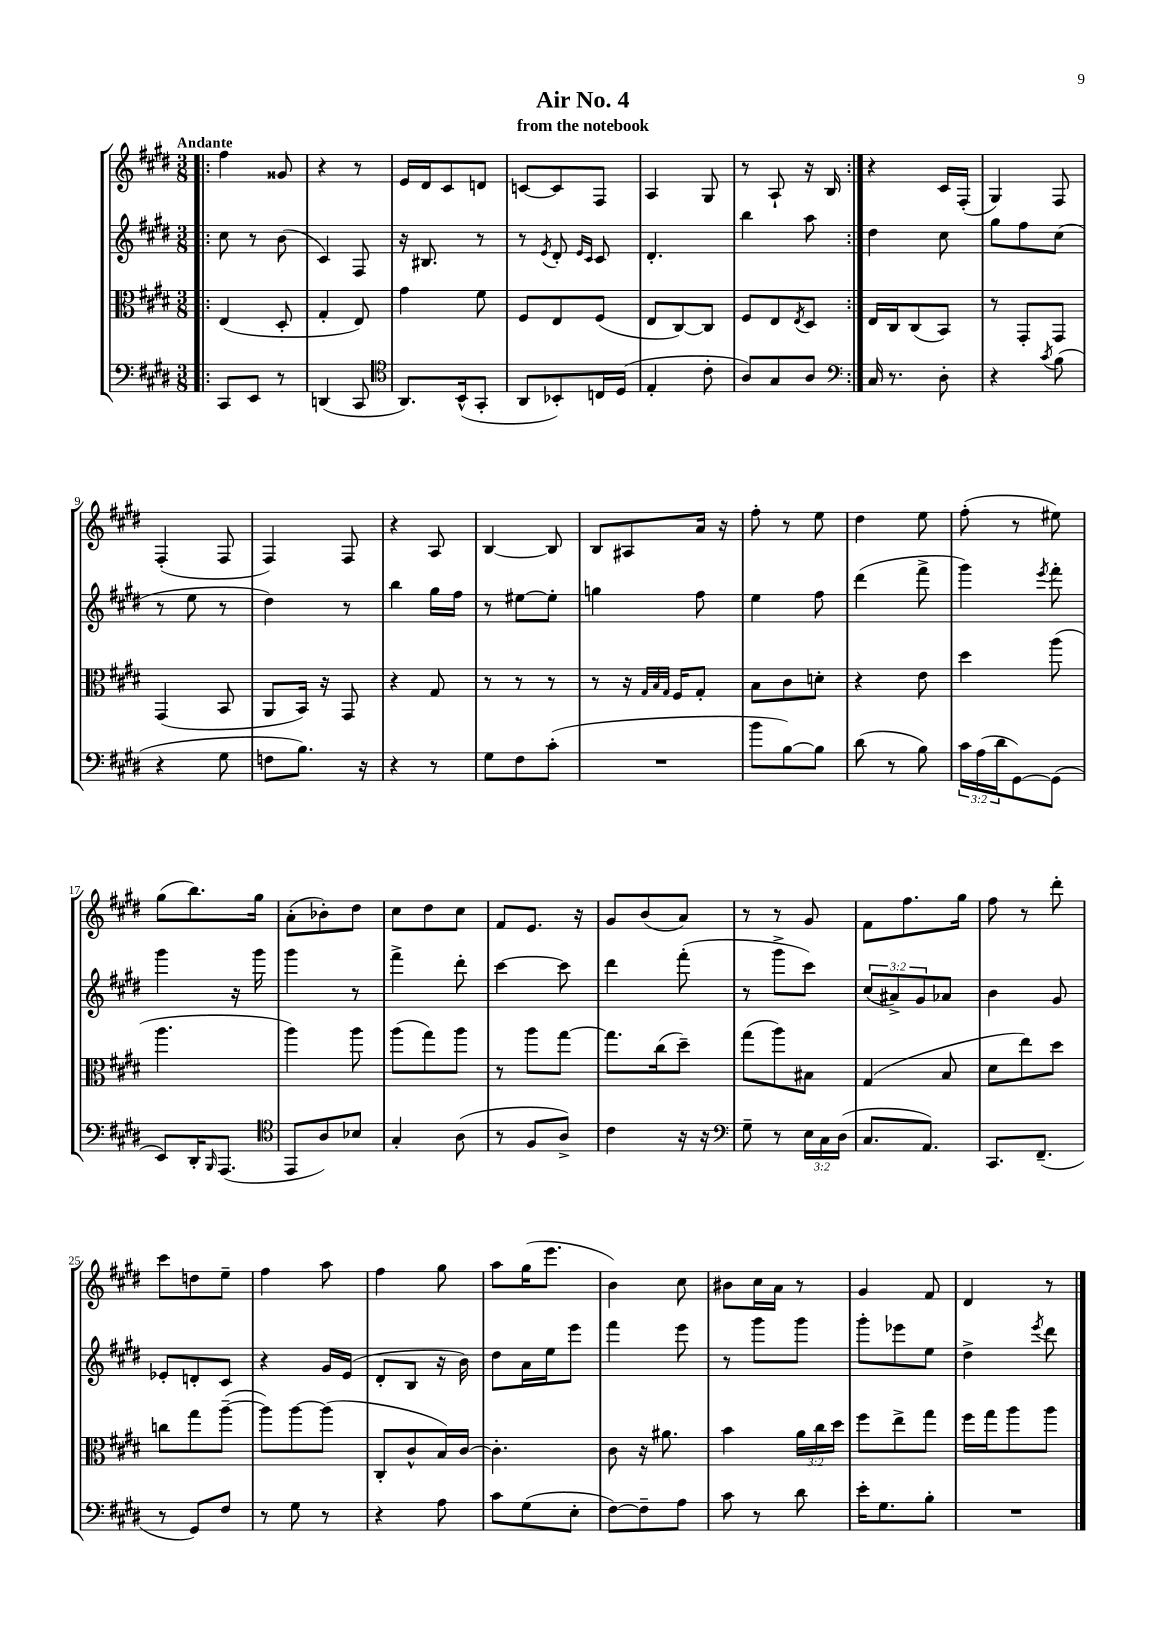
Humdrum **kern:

**kern	**kern	**kern	**kern
*staff4	*staff3	*staff2	*staff1
*clefF4	*clefC3	*clefG2	*clefG2
*k[f#c#g#d#]	*k[f#c#g#d#]	*k[f#c#g#d#]	*k[f#c#g#d#]
*M3/8	*M3/8	*M3/8	*M3/8
=!|:	=!|:	=!|:	=!|:
8CC#	(4E	8cc#	4ff#
8EE	.	8r	.
8r	8D#'	(8b	8g##
=	=	=	=
(4DD	4G#'	4c#)	4r
8CC#	8E)	8F#	8r
=	=	=	=
*clefC4	*	*	*
8.AA)	4g#	16r	16e
.	.	8.B#	16d#
.	.	.	8c#
(16BB^^	.	.	.
8GG#'	8f#	8r	8d
=	=	=	=
8AA	8F#	8r	[8c
.	.	8qe	.
8BB-')	8E	8d#'	8c]
.	.	16qqe	.
.	.	16qqc#	.
16C	(8F#	8c#	8F#
(16D#	.	.	.
=	=	=	=
4E'	8E	4.d#'	4A
.	[8C#)	.	.
8c#'	8C#]	.	8G#
=	=	=	=
8A)	8F#	4bb	8r
8G#	8E	.	8A`
.	8qE	.	.
8A	8D#	8aa	16r
.	.	.	16B
=:|!	=:|!	=:|!	=:|!
*clefF4	*	*	*
16C#	16E	4dd#	4r
8.r	16C#	.	.
.	(8C#	.	.
8D#'	8BB)	8cc#	16c#
.	.	.	(16F#'
=	=	=	=
4r	8r	8gg#	4G#)
.	8GG#'	8ff#	.
8qc#	.	.	.
(8B	8GG#	(8cc#	8F#
=	=	=	=
4r	(4GG#	8r	(4F#'
.	.	8ee	.
8G#	8BB	8r	8F#
=	=	=	=
8F	8AA	4dd#)	4F#)
8.B)	16BB)	.	.
.	16r	.	.
.	8GG#	8r	8F#
16r	.	.	.
=	=	=	=
4r	4r	4bb	4r
8r	8G#	16gg#	8A
.	.	16ff#	.
=	=	=	=
8G#	8r	8r	[4B
8F#	8r	[8ee#	.
(8c#'	8r	8ee#']	8B]
=	=	=	=
4.r	8r	4gg	8B
.	16r	.	8A#
.	32qqG#	.	.
.	32qqB	.	.
.	32qqG#	.	.
.	16F#	.	.
.	8G#'	8ff#	16a
.	.	.	16r
=	=	=	=
8b	8B	4ee	8ff#'
[8B)	8c#	.	8r
8B]	8d'	8ff#	8ee
=	=	=	=
(8d#	4r	(4ddd#	4dd#
8r	.	.	.
8B)	8e	8fff#^	8ee
=	=	=	=
24c#	4dd#	4ggg#)	(8ff#'
(24A	.	.	.
24d#	.	.	.
[8GG#)	.	.	8r
.	.	8qeee	.
(8GG#]	(8aa	8fff#'	8ee#)
=	=	=	=
8EE)	4.aa	4ggg#	(8gg#
16DD#'	.	.	8.bb)
16qqBBB	.	.	.
(8.AAA	.	.	.
.	.	16r	.
.	.	16ggg#	16gg#
=	=	=	=
*clefC4	*	*	*
8EE	4aa)	4ggg#	(8a'
8A)	.	.	8b-')
8B-	8aa	8r	8dd#
=	=	=	=
4G#'	(8aa	4fff#^	8cc#
.	8gg#)	.	8dd#
(8A	8aa	8ddd#'	8cc#
=	=	=	=
8r	8r	[4ccc#	8f#
8F#	8aa	.	8.e
8A^)	[8gg#	8ccc#]	.
.	.	.	16r
=	=	=	=
4c#	8.gg#]	4ddd#	8g#
.	.	.	(8b
.	(16cc#	.	.
16r	8dd#~)	(8fff#'	8a)
16r	.	.	.
=	=	=	=
*clefF4	*	*	*
8G#~	(8gg#	8r	8r
8r	8aa)	8ggg#^	8r
24E	8B#	8ccc#)	8g#
24C#	.	.	.
(24D#	.	.	.
=	=	=	=
8.C#	(4G#	(12cc#	8f#
.	.	12a#^)	.
.	.	.	8.ff#
.	.	12g#	.
8.AA)	.	.	.
.	8B	8a-	.
.	.	.	16gg#
=	=	=	=
8.CC#	8d#	4b	8ff#
.	8ee)	.	8r
(8.FF#~	.	.	.
.	8dd#	8g#	8ddd#'
=	=	=	=
8r	8cc	8e-'	8ccc#
8GG#)	8gg#	8d'	8dd
8F#	([8aa~	8c#	8ee~
=	=	=	=
8r	8aa])	4r	4ff#
8G#	[8aa	.	.
8r	(8aa]	16g#	8aa
.	.	(16e	.
=	=	=	=
4r	8C#'	8d#'	4ff#
.	8c#^^	8B	.
8A	16B)	16r	8gg#
.	[16c#	16b)	.
=	=	=	=
8c#	4.c#']	8dd#	8aa
(8G#	.	16a	(16gg#
.	.	16ee	8.eee
8E'	.	8eee	.
=	=	=	=
[8F#)	8c#	4fff#	4b)
8F#~]	16r	.	.
.	8.a#	.	.
8A	.	8eee	8cc#
=	=	=	=
8c#	4b	8r	8b#
8r	.	8ggg#	16cc#
.	.	.	16a
8d#	24a	8ggg#	8r
.	24cc#	.	.
.	24dd#	.	.
=	=	=	=
16e'	8ff#	8ggg#'	4g#
8.G#	.	.	.
.	8ee^	8eee-	.
8B'	8gg#	8ee	8f#
=	=	=	=
4.r	16ff#	4dd#^	4d#
.	16gg#	.	.
.	8aa	.	.
.	.	8qeee	.
.	8aa	8ddd#	8r
==	==	==	==
*-	*-	*-	*-
